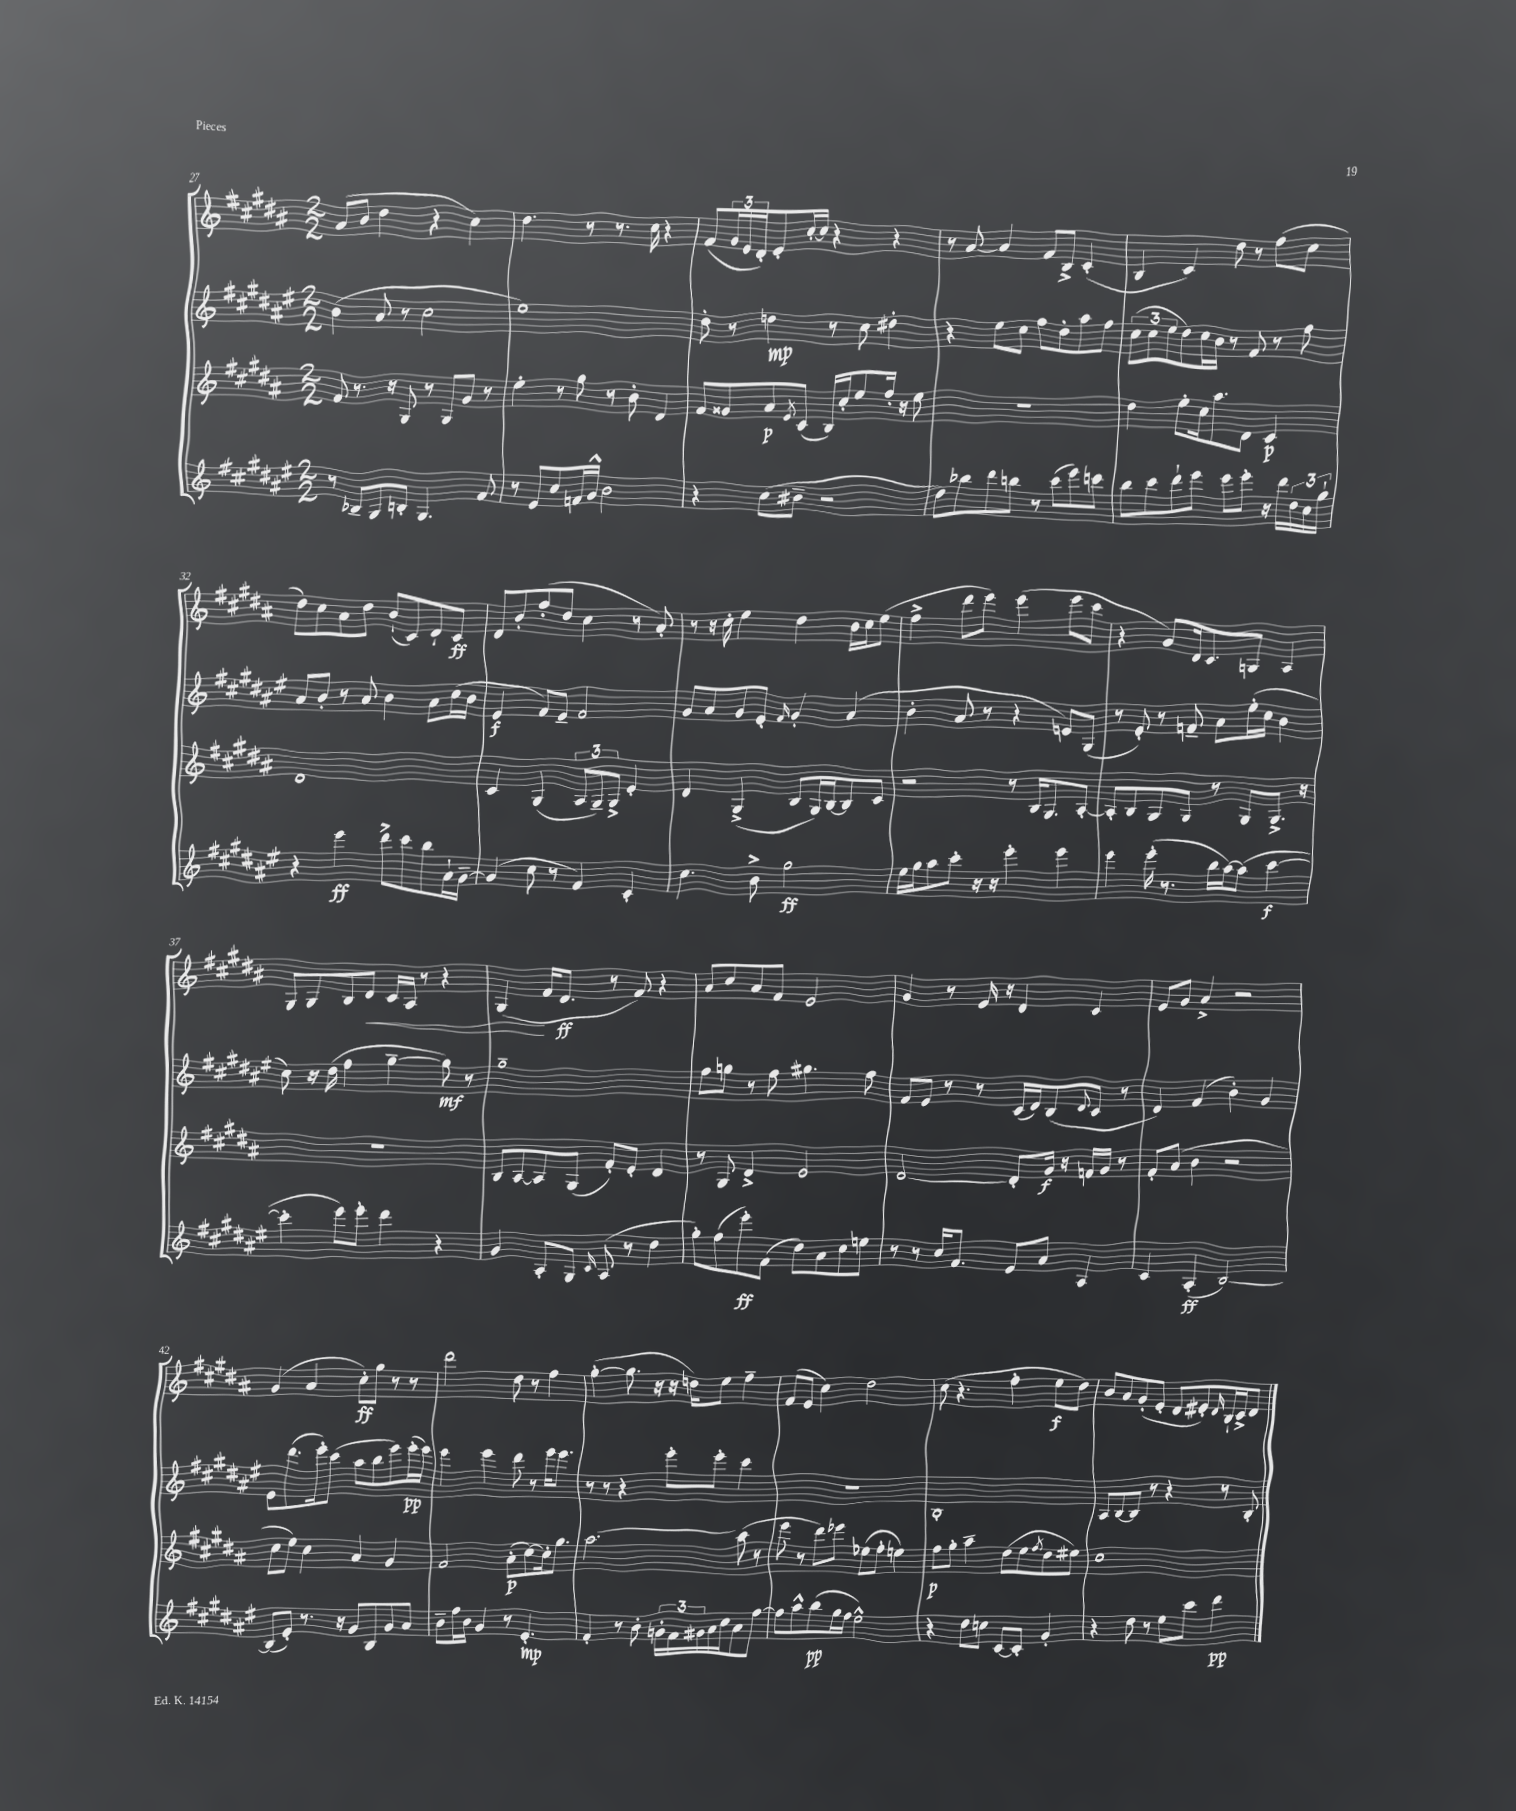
<<
\new StaffGroup <<
\new Staff = "s0" {
    \clef treble \key b \major \numericTimeSignature \time 2/2
    ais'8( b'8 dis''4 r4 cis''4) |
    dis''4. r8 r8. cis''16 r4 |
    fis'8( \tuplet 3/2 { gis'16 e'16 dis'16-.) } e'8-. cis''16~-. cis''16 r4 r4 |
    r8 ais'8~ ais'4 fis'8 b8-> cis'4-.( |
    b4 cis'4) dis''8 r8 fis''8( cis''8 |
    dis''8) cis''8 ais'8 dis''8 b'8-!( cis'8) dis'8-! cis'8\ff |
    dis'8 b'8-. fis''8-.( dis''8 cis''4 r8 ais'8-.) |
    r8 r16 cis''16-. e''4 dis''4 b'16 cis''16 e''8( |
    fis''4-> dis'''8 e'''8) e'''4( e'''8 cis'''8 |
    r4 gis'8) dis'16 cis'8. g8 ais4 |
    gis8 gis8 b8 dis'8\< cis'16 ais16 r8 r4 |
    gis4\!( fis'16 dis'8.\ff r8 fis'8) r4 |
    ais'8 cis''8 ais'8 fis'8 e'2 |
    gis'4 r8 e'16 r16 dis'4 cis'4 |
    e'8 gis'8 ais'4-> r2 |
    gis'4( ais'4 cis''8-.\ff) gis''8 r8 r8 |
    dis'''2 dis''8 r8 fis''4 |
    gis''4~-.( gis''8. r16 r16 d''16) e''8 fis''4-- |
    fis'8( e'8 cis''4) dis''2 |
    cis''8( r4. fis''4-. e''8\f dis''8) |
    b'8 ais'8 gis'8-.( e'8-. dis'8 eis'8-.) \grace { dis'16 } b16-! cis'16-> dis'8 \bar "|." |
}
\new Staff = "s1" {
    \clef treble \key fis \major \numericTimeSignature \time 2/2
    b'4( ais'8 r8 cis''2 |
    eis''1) |
    dis''8-. r8 d''4\mp r8 cis''8 dis''4-. |
    r4 eis''8 cis''8 fis''8 dis''8-. ais''8 fis''8 |
    \tuplet 3/2 { cis''8( cis''8 eis''8 } dis''8) cis''16 b'16 r8 fis'8 r8 fis''8 |
    ais'8 b'8-. r8 ais'8 b'4 ais'8 cis''16( b'16 |
    eis'4\f fis'8) eis'8-- fis'2 |
    gis'8 ais'8 gis'8 eis'8-. \grace { fis'16 } gis'4-. ais'4( |
    b'4-. ais'8 r8 r4 e'8) gis8( |
    r8 eis'8-.) r8 f'8-- ais'8 eis''16-.( cis''16 b'4 |
    cis''8) r16 dis''16( fis''4 gis''4~-- gis''8\mf) r8 |
    gis''1-- |
    fis''8 g''8 r8 fis''8 gis''4. fis''8 |
    fis'8 eis'8 r8 r8 cis'16( dis'16) b8( \appoggiatura { dis'8 } cis'8 r8 |
    dis'4) fis'4( b'4-.) gis'4 |
    eis'8 dis'''8.( eis'''16-.) cis'''8( ais''8 b''8 eis'''8) eis'''16-.\pp( eis'''16) |
    eis'''4 eis'''4 dis'''8 r8 eis'''16 eis'''8. |
    r8 r8 r4 eis'''8-. eis'''8-. cis'''4 |
    R1 |
    b1-. |
    ais8 b8~ b8 r8 r4 r8 b8-. \bar "|." |
}
\new Staff = "s2" {
    \clef treble \key b \major \numericTimeSignature \time 2/2
    fis'8 r8. r16 gis8 r8 gis8 gis'8 r8 |
    e''4-. r8 gis''8 r8 b'8-. dis'4 |
    fis'8 gisis'8 ais'8\p \acciaccatura { e'8 } cis'8( b16) cis''16-. e''8 fis''16-. r16 e''8 |
    R1 |
    dis''4 e''8-. cis''16 ais''8. dis'8 cis'4\p |
    dis'1 |
    cis'4 gis4( \tuplet 3/2 { ais8 gis8--) gis8-> } e'4-. |
    dis'4 gis4->( b8 gis16) b16~ b8 cis'8 |
    r2 r8 b16 gis8. ais8~-. |
    ais8-. b8 gis8 gis8 r8 gis8 gis8.-> r16 |
    R1 |
    b8 ais8~ ais8 gis8( fis'8-.) e'8-. dis'4 |
    r8 gis8 dis'4-> e'2 |
    dis'2~ dis'8-. gis'16\f r16 f'16 gis'16 r8 |
    fis'8-. ais'8( b'4 r2 |
    cis''8 e''8) cis''4 ais'4 gis'4 |
    fis'2 ais'8-.\p( cis''8~) cis''16-. gis''8. |
    ais''2.~ ais''8( r8 |
    e'''8 r8 dis'''8) ees'''8 ees''8( fis''8-. e''4) |
    fis''8\p gis''8-. ais''4-- dis''8( e''8 \acciaccatura { fis''8 } dis''8 eis''8) |
    cis''1 \bar "|." |
}
\new Staff = "s3" {
    \clef treble \key fis \major \numericTimeSignature \time 2/2
    r8 bes8-- gis8 b8-. gis4. fis'8 |
    r8 eis'8 cis''8 f'16 gis'16-^ b'2 |
    r4 cis''8( bis'8-- r2 |
    dis''8) bes''8 dis'''8 b''8 r8 cis'''8( eis'''8) c'''8 |
    b''8 cis'''8 dis'''8-! eis'''8 eis'''8 eis'''8-. r16 dis'''16 \tuplet 3/2 { dis''16 cis''16 gis''16-! } |
    r4 eis'''4\ff dis'''8-> cis'''8 b''8 ais'16-! gis'16~-- |
    gis'4( cis''8 r8 fis'4) cis'4-. |
    cis''4. b'8-> gis''2\ff |
    eis''16 gis''16 ais''8 cis'''8-. r16 r16 eis'''4-. eis'''4 |
    eis'''4 eis'''16-.( r8. b''16 ais''16~) ais''8( cis'''4~\f |
    cis'''4-. eis'''8) eis'''8-. dis'''4 r4 |
    gis'4 ais8-. gis8 \grace { cis'16 } ais8( r8 dis''4 |
    gis''8-.) fis''8( eis'''8-.\ff) fis'8( dis''8) ais'8 cis''8 e''8 |
    r8 r8 cis''16 fis'8. eis'8 ais'8 ais4 |
    cis'4 ais4-.\ff( b2~) |
    b8( eis'8-.) r8. r16 gis'8 b8 gis'8 ais'8 |
    b'8-- fis''16 b'16 gis'4 r8 eis'4.-.\mp |
    fis'4-. r8 b'8-. \tuplet 3/2 { g'16-. fis'16 gis'16 } ais'16 cis''16 ais'8 fis''8~ |
    fis''8 ais''8-^ b''8\pp( gis''16 fis''16 eis''2-^) |
    r4 dis''8 c''8 cis'8~ cis'8-. gis'4-. |
    r4 dis''8 r8 eis''8 cis'''8 dis'''4\pp \bar "|." |
}
>>
>>
\layout { \context { \Score currentBarNumber = #27 } }
